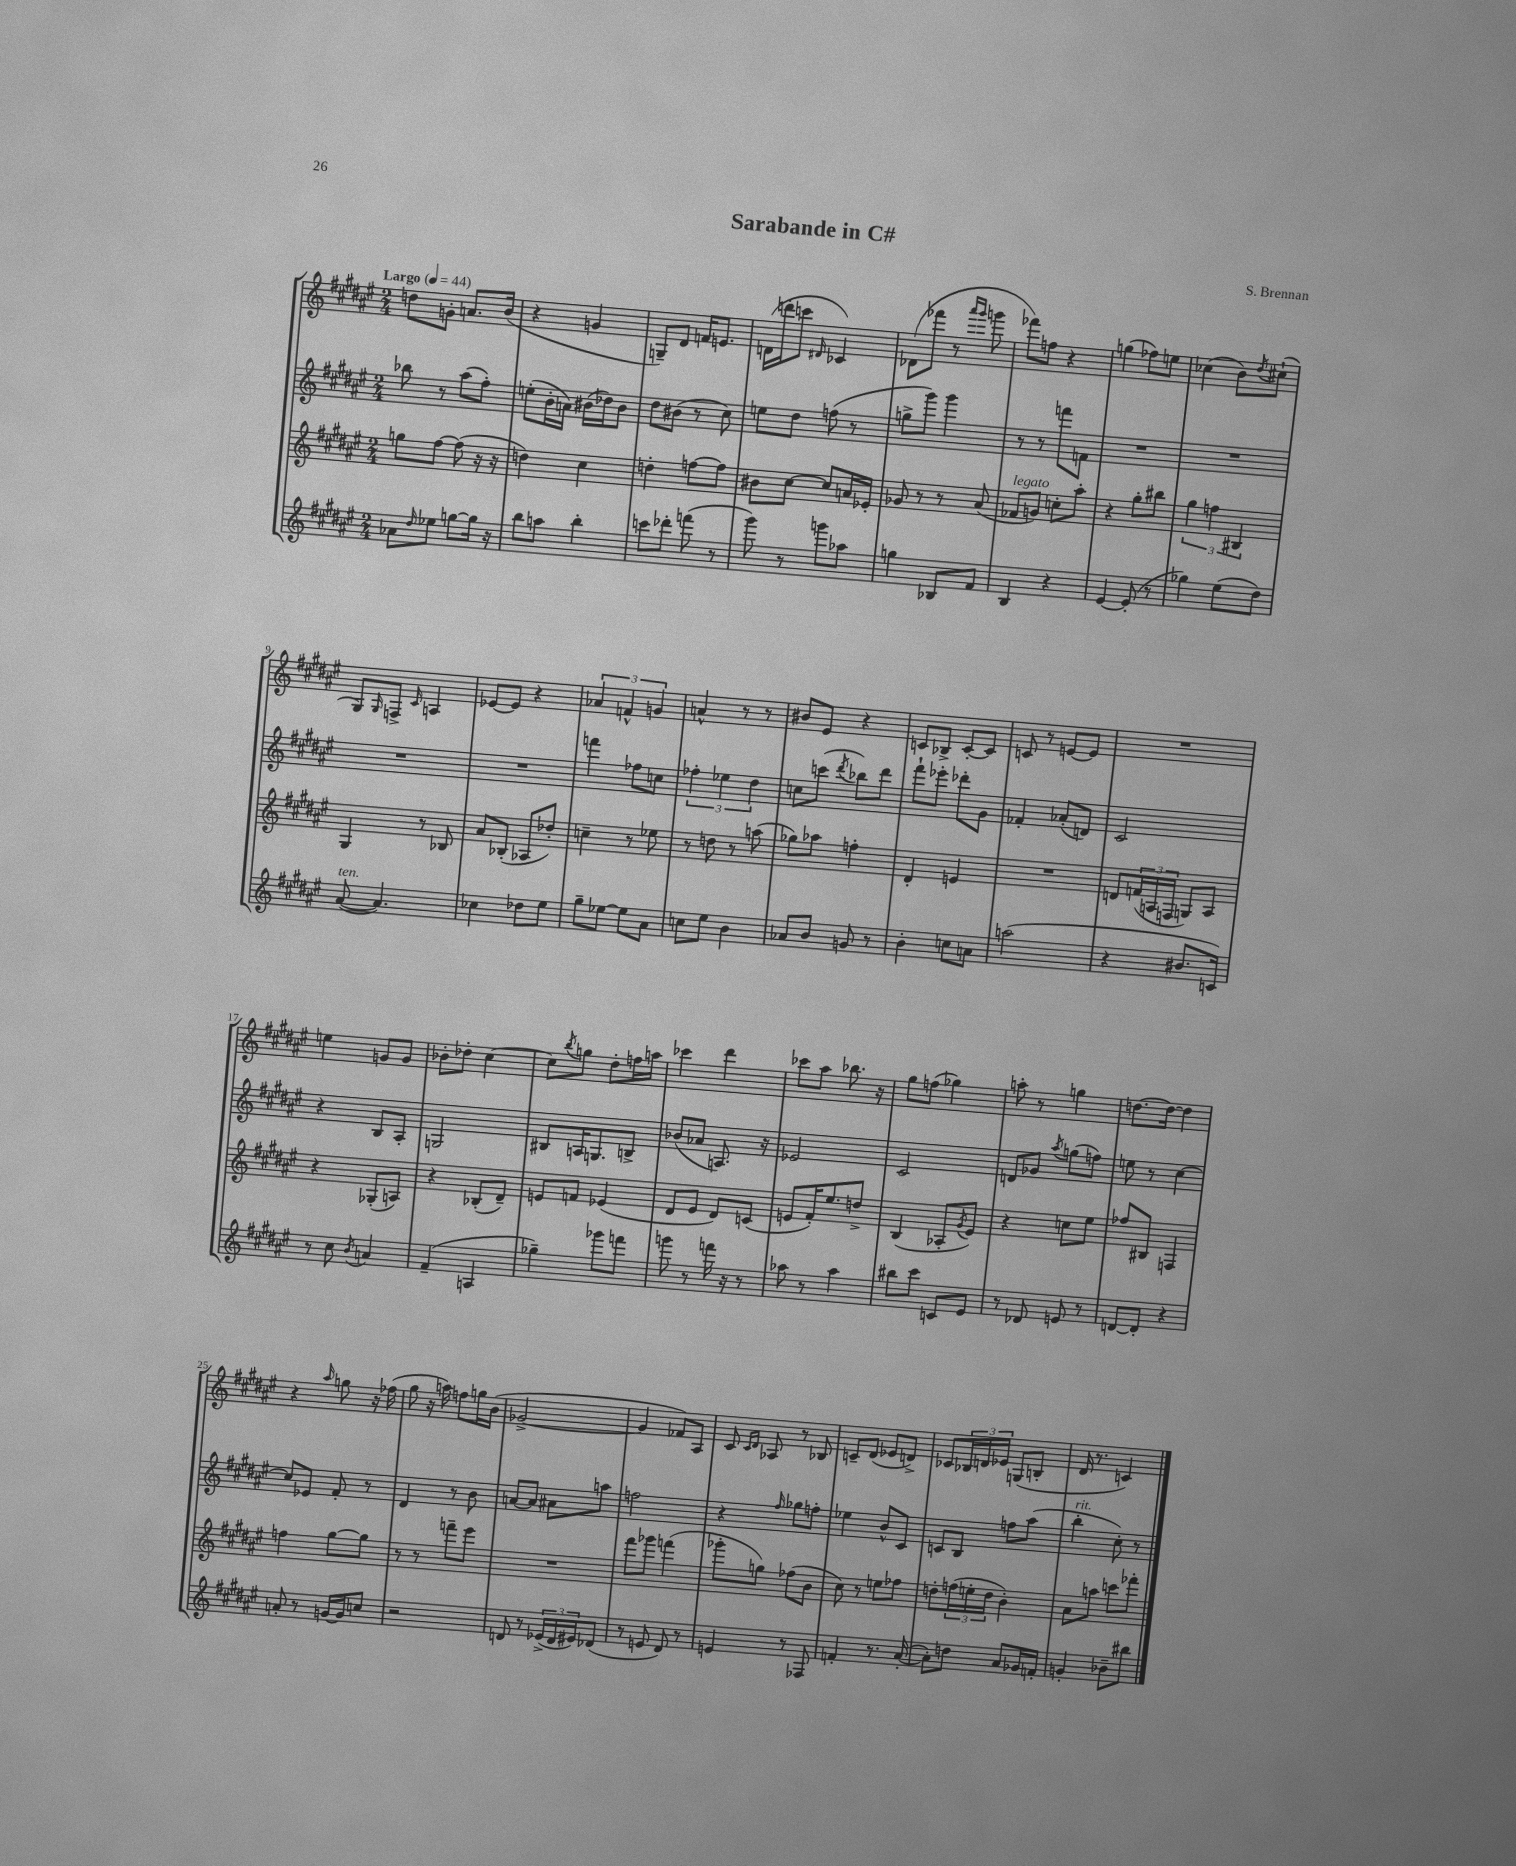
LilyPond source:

\header { title = "Sarabande in C#" composer = "S. Brennan" }
<<
\new StaffGroup <<
\new Staff = "s0" {
    \clef treble \key fis \major \numericTimeSignature \time 2/4 \tempo "Largo" 4 = 44
    d''8 g'8-. a'8. b'16( |
    r4 g'4 |
    g8--) dis'8 f'16 e'8. |
    d'16( d'''16-. c'''8 \grace { dis'16 } ces'4) |
    des'8( fes'''8 r8 \grace { ais'''16 gis'''16 } g'''8 |
    fes'''8) f''8 r4 |
    g''4( fes''8) e''8 |
    ces''4( b'8) \acciaccatura { dis''8 } cis''8-!( |
    gis8) \grace { gis16 } f8-> \grace { cis'16 } a4 |
    ees'8~ ees'8 r4 |
    \tuplet 3/2 { aes'4 f'4-^ g'4 } |
    a'4-^ r8 r8 |
    bis'8 eis'8 r4 |
    c'8 bes8-> c'8~-. c'8 |
    c'8 r8 e'8~ e'8 |
    R2 |
    e''4 g'8 g'8 |
    bes'8-. des''8-. cis''4~ |
    cis''8 \acciaccatura { b''8 } g''8 dis''8-. f''16 a''16 |
    ces'''4 dis'''4 |
    ces'''8 ais''8 bes''8. r16 |
    gis''8 f''8( ges''4) |
    a''8-. r8 g''4 |
    d''8.~ d''16~ d''4 |
    r4 \grace { ais''16 } g''8 r16 fes''16( |
    gis''8 r16 a''16) f''8 g''16 b'16( |
    ges'2~-> |
    ges'4 fes'8) ais8 |
    cis'8 \grace { cis'16 dis'16 } aes8 r8 bes8 |
    c'8-- dis'8( ees'8 d'8->) |
    ces'8 \tuplet 3/2 { bes16 d'16 ees'16 } g8( b8-. |
    dis'16 r8. c'4) \bar "|." |
}
\new Staff = "s1" {
    \clef treble \key fis \major \numericTimeSignature \time 2/4
    bes''8 r8 ais''8( fis''8-.) |
    e''8-.( b'16-. a'16) bis'16( des''16) bis'8 |
    dis''8 bis'8( r8 cis''8) |
    e''8 dis''8 f''8( r8 |
    g''8-> gis'''8) gis'''4 |
    r8 r8 f'''8 f'8 |
    R2 |
    R2 |
    R2 |
    R2 |
    f'''4 fes''8 c''8 |
    \tuplet 3/2 { fes''4-. ees''4 dis''4 } |
    c''8 c'''8( \acciaccatura { dis'''8 } bes''8) dis'''8 |
    fis'''8-! ees'''8-. des'''8-. gis'8 |
    fes'4-. aes'8-.( d'8) |
    cis'2 |
    r4 b8 ais8-. |
    g2 |
    bis8 a16 g8. b8-> |
    bes'8( aes'8 a8.) r16 |
    ees'2 |
    cis'2 |
    d'8 ges'8 \acciaccatura { ais''8 } g''8( f''8) |
    e''8 r8 cis''4~ |
    cis''8 ees'8 fis'8-. r8 |
    dis'4 r8 b'8 |
    a'8~ a'8 ais'8 a''8 |
    f''2 |
    r4 \grace { fis''16 } ges''8 f''8-. |
    ees''4 b'8-^ cis'8 |
    c'8 b8 f''8 ais''8( |
    b''4-.^\markup { \italic "rit." } cis''8-.) r8 \bar "|." |
}
\new Staff = "s2" {
    \clef treble \key fis \major \numericTimeSignature \time 2/4
    g''8 fis''8~ fis''8( r16 r16 |
    d''4) cis''4 |
    d''4-. f''8~ f''8 |
    bis'8 cis''8~ cis''8 a'16 ees'16-. |
    ges'8 r8 r8 ais'8( |
    fes'8^\markup { \italic "legato" } g'8) c''8-. ais''8-. |
    r4 gis''8-. bis''8 |
    \tuplet 3/2 { gis''4 f''4 bis4 } |
    gis4 r8 bes8 |
    ais'8 bes8-.( aes8 des''8-.) |
    c''4-- r8 ees''8 |
    r8 d''8 r8 a''8( |
    ges''8) aes''8 f''4-. |
    dis'4-. e'4 |
    R2 |
    d'8 \tuplet 3/2 { f'16( a16 f16 } g8) a8 |
    r4 ges8-.( a8) |
    r4 bes8-.( dis'8--) |
    e'8 f'8 ees'4( |
    dis'8 eis'8 dis'8) c'8( |
    e'8 fis'16-.) eis''8. d''8-> |
    b4( aes8-. \acciaccatura { gis'8 } eis'8) |
    r4 c''8 eis''8 |
    fes''8 bis8 f4 |
    f''4 gis''8~ gis''8 |
    r8 r8 f'''8-- eis'''8 |
    R2 |
    fis'''8 ges'''8 f'''4( |
    ges'''8-. g''8) fes''8( b'8 |
    cis''8) r8 e''8 fes''8 |
    d''8-. \tuplet 3/2 { f''16( e''16-. d''16 } b'4-.) |
    ais'8 a''8 c'''8 fes'''8-. \bar "|." |
}
\new Staff = "s3" {
    \clef treble \key fis \major \numericTimeSignature \time 2/4
    aes'8 \grace { dis''16 } ees''8 g''8~ g''16 r16 |
    b''8 a''8 b''4-. |
    c'''8 des'''8-. f'''8( r8 |
    gis'''8) r8 g'''8 aes''8 |
    g''4 bes8 fis'8 |
    b4 r4 |
    eis'4~ eis'8-.( r8 |
    ges''4) eis''8( dis''8) |
    ais'8~^\markup { \italic "ten." }( ais'4.) |
    ces''4 des''8 eis''8 |
    gis''8-- ees''8~ ees''8 ais'8 |
    c''8 eis''8 b'4 |
    aes'8 b'8 g'8 r8 |
    b'4-. c''8 a'8 |
    a''2( |
    r4 bis'8. c'16) |
    r8 cis''8 \acciaccatura { b'8 } a'4 |
    fis'4--( a4 |
    ges''4--) ges'''8 f'''8 |
    g'''8 r8 f'''16 r16 r8 |
    aes''8 r8 aes''4 |
    bis''8 cis'''8 c'8 eis'8 |
    r8 des'8 e'8 r8 |
    d'8~ d'8-. r4 |
    a'8-. r8 g'16~ g'16 c''8 |
    r2 |
    d'8 r8 \tuplet 3/2 { ees'16->( d'16 eis'16) } des'8( |
    r8 e'8 dis'8) r8 |
    e'4 r8 fes8 |
    f'4-. r8. ais'16~-.( |
    ais'8-.) d''8 ais'8 ges'16 f'16-. |
    g'4-. bes'8-- bis''8 \bar "|." |
}
>>
>>
